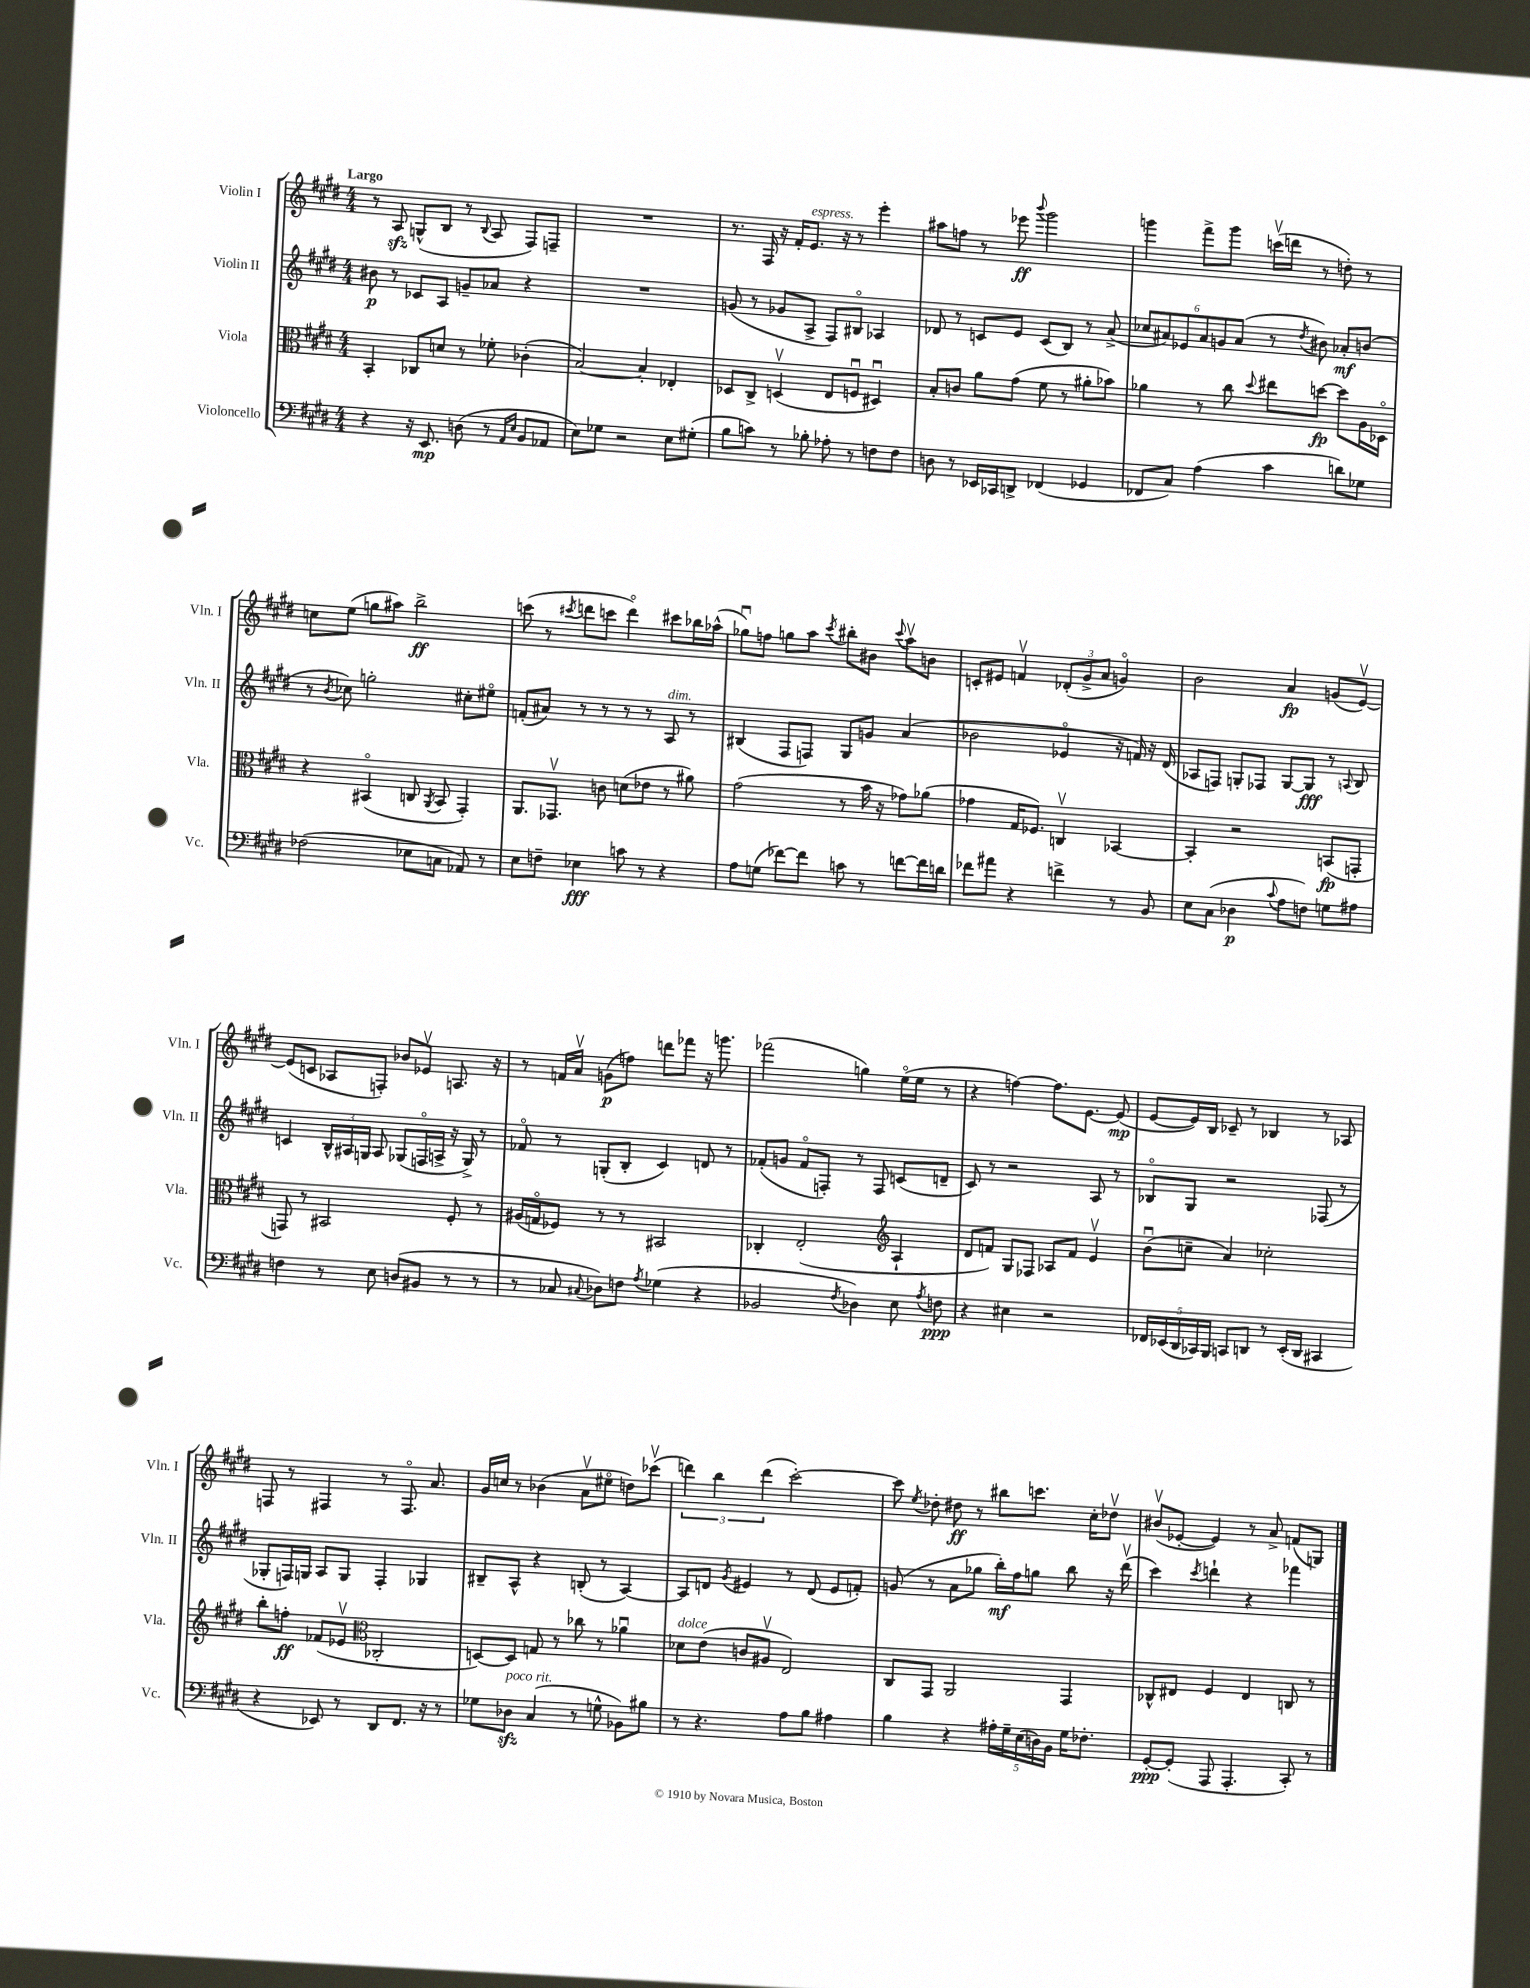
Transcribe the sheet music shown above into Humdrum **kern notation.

**kern	**kern	**kern	**kern
*staff4	*staff3	*staff2	*staff1
*clefF4	*clefC3	*clefG2	*clefG2
*k[f#c#g#d#]	*k[f#c#g#d#]	*k[f#c#g#d#]	*k[f#c#g#d#]
*M4/4	*M4/4	*M4/4	*M4/4
4r	4BB'/	8b#\	8r
.	.	8r	8A/
16r	8C-/L	8c-/L	(8G^^/L
8.EE/	.	.	.
.	8d/J	8A/J	8B/J
(8D\	8r	8g~/L	8r
.	.	.	8qqB/
8r	8f-'\	8a-/J	8A/
16qqAA/LL	.	.	.
16qqE/JJ	.	.	.
8BB/L	(4c-'\	4r	8F#/L)
8AA-/J	.	.	8F~/J
=	=	=	=
8E\L)	[2B/)	1r	1r
8G-\J	.	.	.
2r	.	.	.
.	4B'/]	.	.
8E\L	4E-'/	.	.
(8G#'\J	.	.	.
=	=	=	=
8B\L	8D-/L	(8g/	8.r
8c\J)	8C#^/J	8r	.
.	.	.	16F#/
8r	(4Dv/	8g-/L	16r
.	.	.	16f#'/LK
8B-'\	.	8A^/J	8.e/J
8A-'\	8E/L	8F#/L)	.
.	.	.	16r
8r	8Fu/J	8B#o/J	8r
8F\L	4D#u/)	4A-/	4eee'\
8F\J	.	.	.
=	=	=	=
8D\	8B'/L	8d-/	8aa#\L
8r	8c/J	8r	8ff\J
16EE-/LL	8a\L	8c/L	8r
16CC-/J	.	.	.
8DD^/J	(8g#\J	8e/J	8eee-\
.	.	.	8qqbbb/
(4FF-/	8f#\	(8c/L	2ggg#\
.	8r	8B/J)	.
4GG-/	8a#'\L	8r	.
.	8b-\J)	(8a^/	.
=	=	=	=
8FF-/L	4a-\	12cc-/L	4ggg\
.	.	12a#/)	.
8C#/J)	.	.	.
.	.	12e-/	.
(4A\	8r	12a#/	8fff#^\L
.	.	12g/	.
.	8cc#\	.	8ggg\J
.	.	(12a#/J	.
.	8qqdd#/	.	.
4c#\	8ee#\L	8r	(16cccv\LL
.	.	.	16ddd\JJ
.	.	8qdd#/	.
.	[8dd\J	8b#\)	8r
8d\L)	8dd\]L	8a-'/L	8dd'\)
8G-\J	16A\L	(8b/J	8r
.	16D-o\JJ	.	.
=	=	=	=
(2F-\	4r	8r	8cc\L
.	.	8qb/	.
.	.	8cc-\)	(8ee\J
.	(4BB#o/	2gg'\	8gg\L
.	.	.	8aa#\J)
8E-\L	8C/	.	2bb^\
.	8qAA/	.	.
8C\J	8BB#/	.	.
8AA-/)	4GG#'/)	8cc#'\L	.
8r	.	8ee#o\J	.
=	=	=	=
8E\L	8.AA/L	(8f'/L	(8ccc\
8F~\J	.	8a#/J)	8r
.	8.GG-v/J	.	.
.	.	.	8qccc#/
4E-\	.	8r	8ddd\L
.	8c\	8r	8ccc\J
8c\	(8d\L	8r	4dddo\)
8r	8e-\J	8r	.
4r	8r	8A/	8ccc#\L
.	8a#\)	8r	16bb-\L
.	.	.	(16aa-^^\JJ
=	=	=	=
8A\L	(2g#\	(4B#/	8gg-u\L)
(8G\J	.	.	8ff\J
[8f-\L)	.	8F#/L	8gg\L
8f-\]J	.	8F/J)	8aa\J
.	.	.	8qccc#/
8c\	8r	8G#/L	8bb#'\L
8r	16b\	8g/J	8b#\J
.	16r	.	.
.	.	.	8qqccc#/
[8f\L	8g-\L)	(4a/	8aav\L
16f\]L	(8a-\J	.	8b\J
16d\JJ	.	.	.
=	=	=	=
8f-\L	4g-\	2b-\	8c'/L
8a#\J	.	.	8e#/J
4r	16G#/LK	.	4fv/
.	8.F-/J)	.	.
4f^\	4Cv/	4e-o/	(12d-'/L
.	.	.	12g#^/
.	.	.	12a/J
8r	[4BB-/	16r	4go/)
.	.	16f/)	.
8BB/	.	16r	.
.	.	(16d#/	.
=	=	=	=
8E\L	4BB-'/]	8A-/L	2b\
(8C#\J	.	8F/J)	.
4D-\	2r	8G'/L	.
.	.	8F-/J	.
8qqc#/	.	.	.
8A\L	.	[8G/L	4a/
8F\J)	.	8G/]J	.
8G\L	(8BB/L	8r	(8g/L
.	.	8qqA/	.
8A#\J	8GG'/J	8B/	[8ev/J)
=	=	=	=
4F\	8GG/)	4c/	(8e/]L
.	8r	.	8c/J
8r	2BB#/	24B^^/LL	8A-/L
.	.	24A#/	.
.	.	24G/JJ	.
8E\	.	8A#/	8F'/J)
(8D/L	.	(8G-/L	8b-/L
8BB#/J	.	16Fo/L	8e-v/J
.	.	16A^/JJ	.
8r	8F#'/	16r	8.A/
.	.	16G-^/)	.
8r	8r	8r	.
.	.	.	16r
=	=	=	=
8r	(16A#/LL	8f-o/	8r
.	16Go/J	.	.
8C-/	8F-/J)	8r	16f/LL
.	.	.	16av/JJ
8qqC#/	.	.	.
8D-\L)	8r	(8G'/L	(8g\L
8F\J	8r	8B'/J	8ff\J)
8qA/	.	.	.
(4G-\	2BB#/	4c#/)	8ddd\L
.	.	.	8fff-\J
4r	.	8d/	16r
.	.	.	8.ggg\
.	.	8r	.
=	=	=	=
2BB-/	4C-'/	(8f-'/L	(2fff-\
.	.	8g/J	.
.	(2E'/	8f-o/L	.
.	.	8F'/J)	.
8qF#/	.	.	.
4D-\)	.	8r	4gg\)
.	.	8F/	.
*	*clefG2	*	*
8E\	4A`/	(8c/L	(16eeo\LL
.	.	.	16ee\JJ
8qA/	.	.	.
8F\	.	8d~/J	8r
=	=	=	=
4r	8d#/L	8c#/)	4r
.	8f/J)	8r	.
4E#\	8G#/L	2r	[4ff\)
.	8F-/J	.	.
2r	8A-/L	.	8.ff\]L
.	8f/J	.	.
.	.	.	[8.e\J
.	4ev/	8A/	.
.	.	8r	(8e/]
=	=	=	=
20FF-/LL	(8bu\L	8B-o/L	[8e/L
(20EE-/	.	.	.
20DD#/	.	.	.
.	8cc~\J	8G#/J	16e/]L)
20CC-/)	.	.	.
.	.	.	16B/JJ
20BBB/JJ	.	.	.
8CC/L	4a/)	2r	8c-~/
8DD/J	.	.	8r
8r	2cc-'\	.	4B-/
(16EE-'/LL	.	.	.
16DD/JJ	.	.	.
4CC#/	.	(8F-/	8r
.	.	8r	8A-/
=	=	=	=
4r	8bb'\L	8G-'/L	8F/
.	8ff'\J	16F/L)	8r
.	.	16G/JJ	.
8EE-/)	(8f-/L	8A/L	4F#/
8r	8e-v/J	8G/J	.
*	*clefC3	*	*
8DD#/L	2C-'/	4F'/	8r
8.FF#/J	.	.	8.F#o/
.	.	4G-/	.
16r	.	.	8.a/
8r	.	.	.
=	=	=	=
8G-\L	[8D/L)	8B#~/L	16g#/LL
.	.	.	16cc/JJ
8D-\J	8D/]J	8A^^/J	8r
(4C#/	8G/	4r	(4b-\
.	8r	.	.
8r	8cc-\	(8B'/	8av\L
8G^^\	8r	8r	8ee#o\J
8BB-\L)	4a-u\	[4A/)	8dd\L)
8B#\J	.	.	(8ccc-v\J
=	=	=	=
8r	8d-\L	8A/]L	6ddd\)
4.r	(8e\J	8d/J	.
.	.	.	6bb\
.	.	8qg#/	.
.	8c/L	4e#/	.
.	.	.	(6ddd\
.	8A#v/J	.	.
8A\L	2E/)	8r	[2ccc#'\)
8B\J	.	(8d/	.
4A#\	.	8e#/L	.
.	.	8f'/J)	.
=	=	=	=
4B\	8C#/L	(8g/	8ccc#\]
.	.	.	8qee/
.	8GG#/J	8r	8dd-'\
4r	2AA/	8a\L	8dd#\
.	.	8gg-\J	8r
20A#'\LL	.	16bb'\LL)	8bb#\L
20G#~\	.	.	.
.	.	16ff#\J	.
(20E\	.	.	.
.	.	8gg\J	8.ccc\J
20D\)	.	.	.
20BB\JJ	.	.	.
16G#\LK	4GG#/	8bb\	.
8.F-'\J	.	.	16cc#'\LK
.	.	16r	8dd-v\J
.	.	(16ddd#v\	.
=	=	=	=
[8GG#'/L	8C-^^/L	4ccc#\)	(8b#v/L
(8GG#'/]J	8E#/J	.	[8e-'/J
.	.	8qccc#/	.
8AAA/	4F#/	4ddd`\	4e-/])
4.AAA'/	.	.	.
.	4E#/	4r	8r
.	.	.	8a^/
8CC#'/)	8C/	4fff-\	(8f/L
8r	8r	.	8G/J)
==	==	==	==
*-	*-	*-	*-
